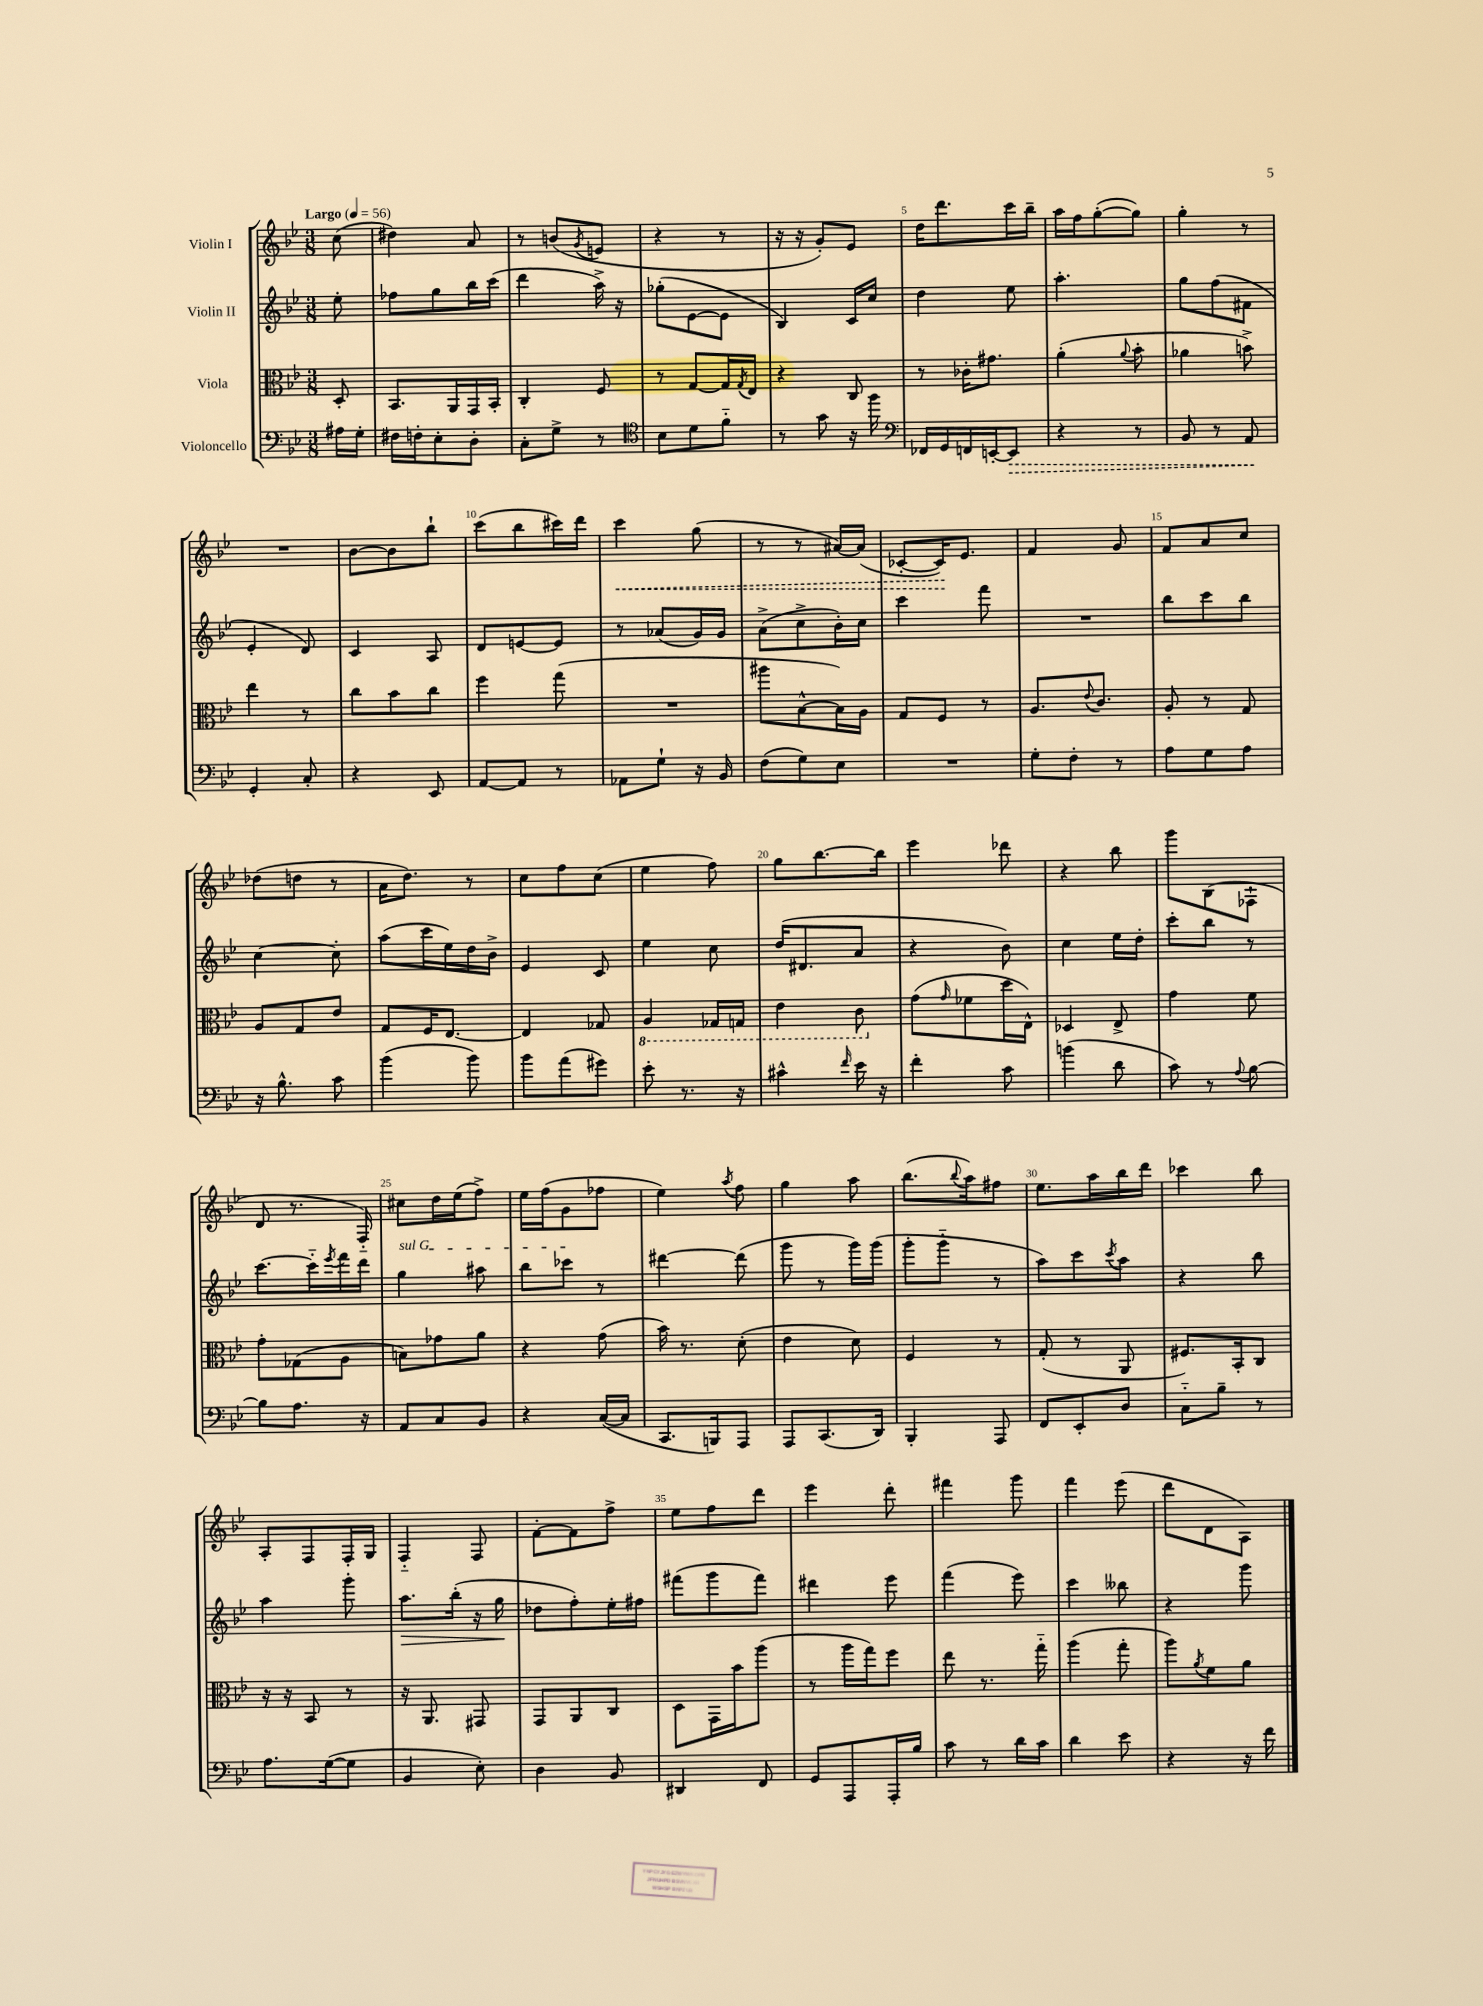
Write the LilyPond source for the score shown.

<<
\new StaffGroup <<
\new Staff = "s0" \with { instrumentName = "Violin I" } {
    \clef treble \key bes \major \numericTimeSignature \time 3/8 \partial 8 \tempo "Largo" 4 = 56
    c''8( |
    dis''4) a'8 |
    r8 b'8( \acciaccatura { g'8 } e'8 |
    r4 r8 |
    r16 r16 g'8-.) ees'8 |
    d''16 d'''8. c'''16 bes''16-- |
    a''16 f''16 g''8~-.( g''8) |
    g''4-. r8 |
    R4. |
    bes'8~ bes'8 bes''8-! |
    c'''8( bes''8 cis'''16) d'''16 |
    \once \override Hairpin.style = #'dashed-line c'''4\< g''8( |
    r8 r8 ais'16~) ais'16( |
    ces'8~-. ces'16\!) ees'8. |
    f'4 g'8 |
    f'8 a'8 c''8 |
    des''8( d''8 r8 |
    a'16 d''8.) r8 |
    c''8 f''8 c''8( |
    ees''4 f''8) |
    g''8 bes''8.~ bes''16 |
    ees'''4 des'''8 |
    r4 bes''8 |
    g'''8 bes8( fes8-! |
    d'8 r8. f16-_) |
    cis''8 d''16 ees''16( f''8->) |
    ees''16 f''16( g'8 fes''8 |
    ees''4) \acciaccatura { a''8 } f''8 |
    g''4 a''8 |
    bes''8.( \appoggiatura { bes''8 } a''16) fis''8 |
    ees''8. a''16 bes''16 d'''16 |
    ces'''4 bes''8 |
    a8-. f8 f16-. g16 |
    f4-_ f8 |
    f'8~-. f'8 f''8-> |
    ees''8 f''8 d'''8 |
    ees'''4 d'''8-. |
    fis'''4 g'''8 |
    f'''4 ees'''8( |
    d'''8 d'8 a8) \bar "|." |
}
\new Staff = "s1" \with { instrumentName = "Violin II" } {
    \clef treble \key bes \major \numericTimeSignature \time 3/8 \partial 8
    ees''8-. |
    fes''8 g''8 bes''16 c'''16( |
    d'''4 a''16->) r16 |
    ges''8-.( ees'8~ ees'8 |
    bes4) c'16 c''16 |
    d''4 ees''8 |
    a''4.-. |
    g''8 f''8( fis'8 |
    ees'4-. d'8) |
    c'4 a8 |
    d'8 e'8~ e'8 |
    r8 aes'8( g'16) g'16 |
    a'8->( c''8-> bes'16-.) c''16 |
    c'''4 f'''8 |
    R4. |
    bes''8 c'''8 bes''8 |
    c''4~ c''8-. |
    a''8( c'''16 ees''16) d''16 bes'16-> |
    ees'4 c'8 |
    ees''4 c''8 |
    d''16( dis'8. a'8 |
    r4 bes'8) |
    c''4 ees''16 d''16-. |
    c'''8-. bes''8 r8 |
    c'''8.~ c'''16-_ \acciaccatura { ees'''8 } f'''16 d'''16 |
    \once \override TextSpanner.bound-details.left.text = \markup { \italic "sul G" } g''4\startTextSpan ais''8 |
    bes''8 ces'''8\stopTextSpan r8 |
    dis'''4~ dis'''8( |
    g'''8 r8 g'''16) g'''16( |
    g'''8-. g'''8-_ r8 |
    a''8) c'''8 \acciaccatura { c'''8 } a''8 |
    r4 bes''8 |
    a''4 g'''8-. |
    a''8.\> bes''16-.( r16 g''16\! |
    des''8 f''8-.) ees''16-. fis''16 |
    fis'''8( g'''8 fis'''8) |
    dis'''4 ees'''8 |
    f'''4( ees'''8) |
    c'''4 beses''8 |
    r4 g'''8 \bar "|." |
}
\new Staff = "s2" \with { instrumentName = "Viola" } {
    \clef alto \key bes \major \numericTimeSignature \time 3/8 \partial 8
    d8-. |
    bes,8. a,16 g,16 bes,16-. |
    c4-. f8 |
    r8 g8~ g16 \acciaccatura { g8 } ees16 |
    r4 c8 |
    r8 ces'16-. gis'8. |
    a'4-.( \appoggiatura { a'8 } bes'8-. |
    aes'4 b'8->) |
    ees''4 r8 |
    c''8 bes'8 c''8 |
    f''4 g''8( |
    R4. |
    ais''8 bes8~-^ bes16) a16 |
    g8 f8 r8 |
    a8. \appoggiatura { ees'8 } c'8. |
    a8-. r8 g8 |
    a8 g8 ees'8 |
    g8 f16 ees8.~ |
    ees4 ges8 |
    \ottava #-1 a,4 ges,16 g,16 |
    ees4 c8 \ottava #0 |
    g'8( \grace { g'16 } fes'8 d''16 ees16-^) |
    des4 ees8-> |
    g'4 f'8 |
    g'8-. ges8( a8 |
    b8) ges'8 a'8 |
    r4 g'8( |
    bes'16) r8. d'8-.( |
    ees'4 d'8) |
    f4 r8 |
    g8-.( r8 a,8 |
    fis8.) bes,16-. c8 |
    r16 r16 bes,8 r8 |
    r16 a,8. gis,8 |
    g,8 a,8 c8 |
    d8 g,16 bes'16 a''8( |
    r8 a''16 g''16) f''8 |
    ees''8 r8. g''16-_ |
    a''4( g''8-. |
    a''8) \acciaccatura { a'8 } f'8 a'8 \bar "|." |
}
\new Staff = "s3" \with { instrumentName = "Violoncello" } {
    \clef bass \key bes \major \numericTimeSignature \time 3/8 \partial 8
    ais16 g16-. |
    fis16 f16-. ees8-. d8-. |
    c8-. g8-> r8 |
    \clef tenor bes8 d'8 f'8-_ |
    r8 g'8 r16 f''16 |
    \clef bass fes,16 g,16 f,16 e,16~-. \once \override Hairpin.style = #'dashed-line e,8\> |
    r4 r8 |
    bes,8 r8 a,8\! |
    g,4-. c8-. |
    r4 ees,8 |
    a,8~ a,8 r8 |
    aes,8 g8-! r16 bes,16 |
    f8( g8) ees8 |
    R4. |
    g8-. f8-. r8 |
    a8 g8 a8 |
    r16 bes8.-^ c'8 |
    bes'4( bes'8) |
    bes'8 a'8( gis'8) |
    ees'8-. r8. r16 |
    cis'4-^ \grace { f'16 } ees'16 r16 |
    f'4-. c'8 |
    b'4( d'8 |
    c'8) r8 \appoggiatura { a8 } bes8~ |
    bes8 a8. r16 |
    a,8 c8 bes,8 |
    r4 c16~( c16 |
    c,8. b,,16) a,,8 |
    a,,8 c,8.( d,16) |
    bes,,4-. a,,8 |
    f,8 ees,8-. d8 |
    c8-_ bes8-- r8 |
    a8. g16~( g8 |
    bes,4 ees8-.) |
    d4 bes,8 |
    dis,4 f,8 |
    g,8 a,,8 a,,16-. bes16 |
    c'8 r8 d'16 c'16 |
    d'4 ees'8 |
    r4 r16 f'16 \bar "|." |
}
>>
>>
\layout { \context { \Score \override BarNumber.break-visibility = ##(#f #t #t) barNumberVisibility = #(every-nth-bar-number-visible 5) } }
